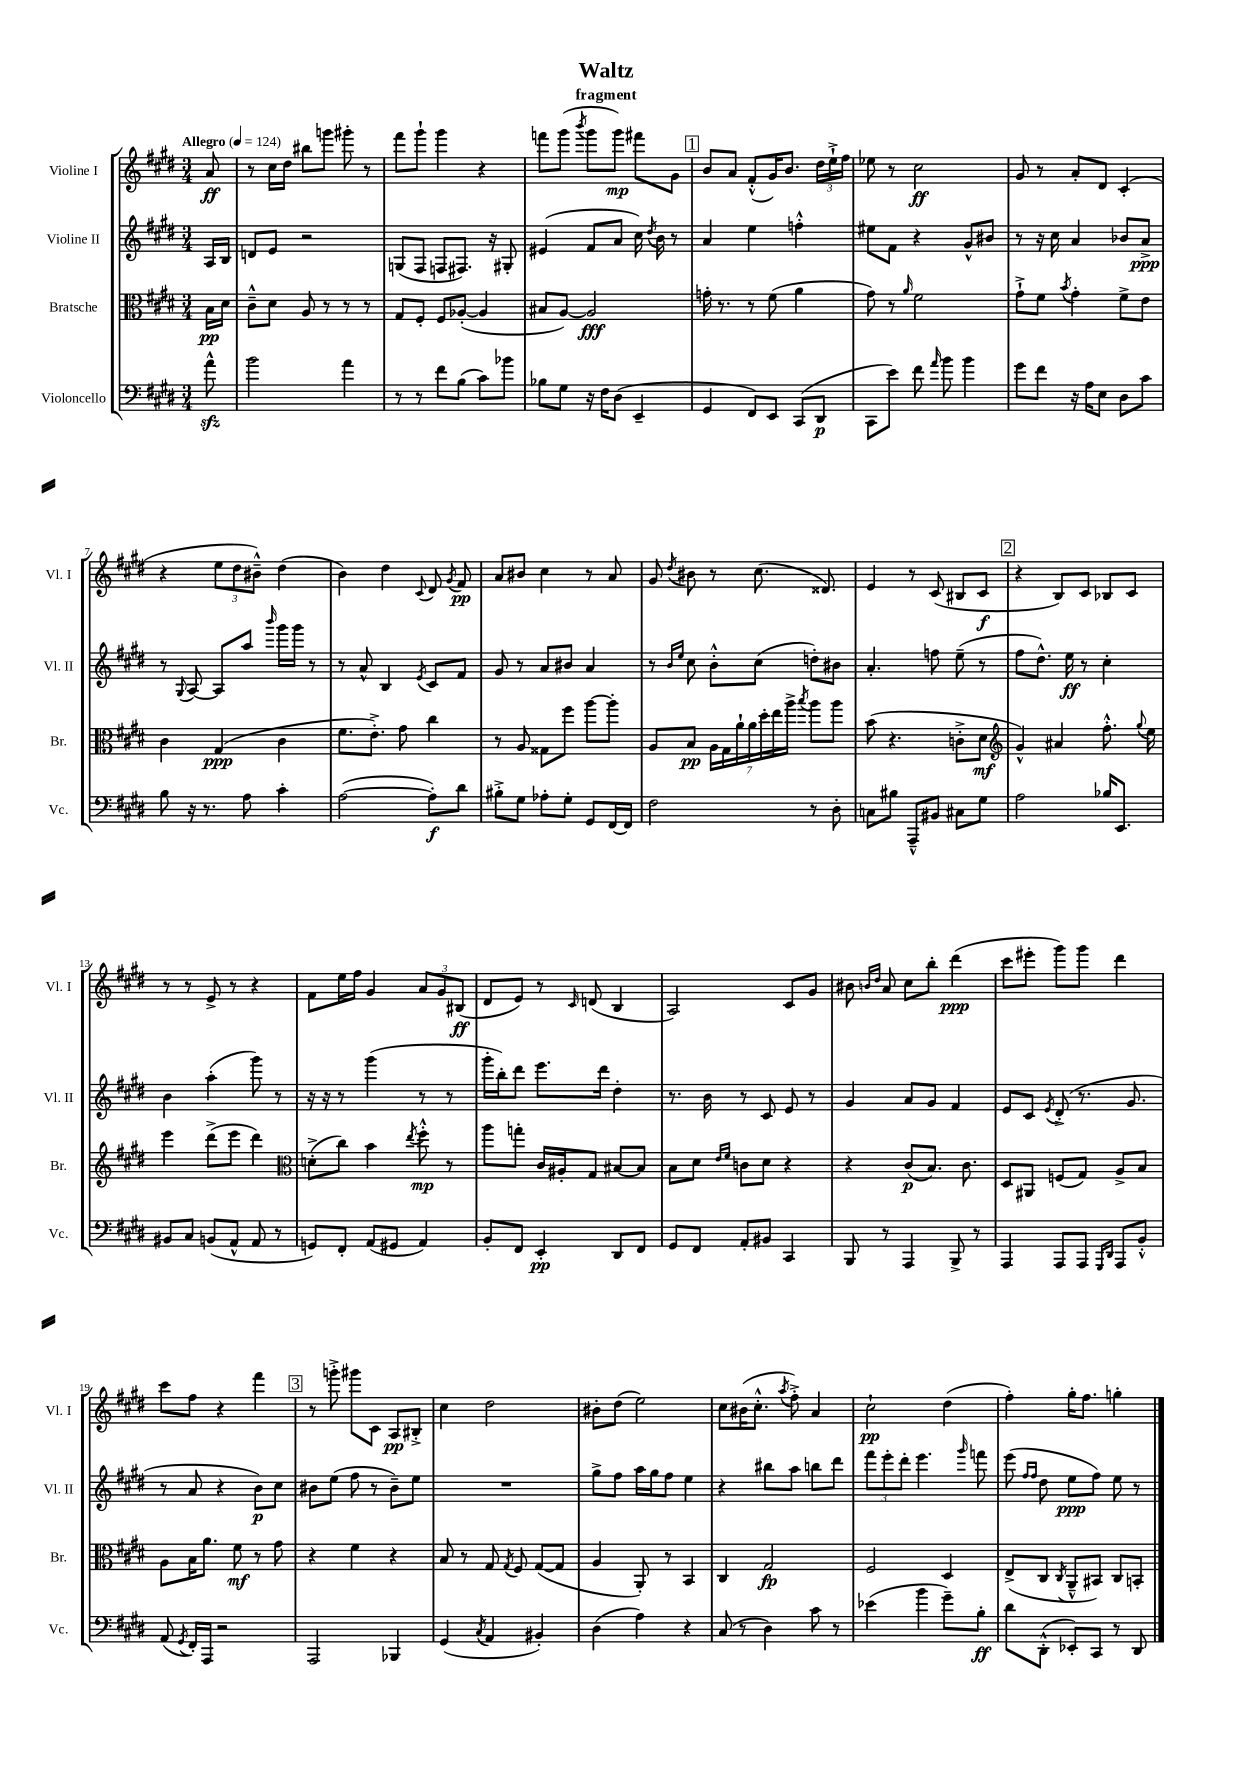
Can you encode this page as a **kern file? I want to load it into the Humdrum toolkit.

**kern	**dynam	**kern	**dynam	**kern	**dynam	**kern	**dynam
*part4	*part4	*part3	*part3	*part2	*part2	*part1	*part1
*staff4	*staff4	*staff3	*staff3	*staff2	*staff2	*staff1	*staff1
*I"Violoncello	*	*I"Bratsche	*	*I"Violine II	*	*I"Violine I	*
*I'Vc.	*	*I'Br.	*	*I'Vl. II	*	*I'Vl. I	*
*clefF4	*	*clefC3	*	*clefG2	*	*clefG2	*
*k[f#c#g#d#]	*	*k[f#c#g#d#]	*	*k[f#c#g#d#]	*	*k[f#c#g#d#]	*
*M3/4	*	*M3/4	*	*M3/4	*	*M3/4	*
*MM124	*	*MM124	*	*MM124	*	*MM124	*
=	=	=	=	=	=	=	=
!	!	!	!	!	!	!LO:TX:a:B:t=Allegro	!
8azz^^\	.	16B\LL	pp	16A/LL	.	8a/	ff
.	.	16d#\JJ	.	16B/JJ	.	.	.
=1	=1	=1	=1	=1	=1	=1	=1
2b\	.	8c#~^^\L	.	8dn/L	.	8r	.
.	.	8d#\J	.	8e/J	.	16cc#\LL	.
.	.	.	.	.	.	16dd#\JJ	.
.	.	8A/	.	2r	.	8bb#X\L	.
.	.	8r	.	.	.	8gggn\J	.
4a\	.	8r	.	.	.	8ggg#X'\	.
.	.	8r	.	.	.	8r	.
=2	=2	=2	=2	=2	=2	=2	=2
8r	.	8G#/L	.	(8Gn/L	.	8fff#\L	.
8r	.	8F#'/J	.	8F#/J	.	8ggg#`\J	.
8f#\L	.	8F#/L	.	8Fn/L	.	4ggg#\	.
(8B\J	.	([8A-X'/J	.	8.F#X/J)	.	.	.
8c#\L)	.	4A-/]	.	.	.	4r	.
.	.	.	.	16r	.	.	.
8b-X\J	.	.	.	8G#X'/	.	.	.
=3	=3	=3	=3	=3	=3	=3	=3
8B-X\L	.	8B#X/L	.	(4e#X/	.	8fffn\L	.
8G#\J	.	[8A/J)	.	.	.	(8ggg#\J	.
.	.	.	.	.	.	8qbbb/	.
16r	.	2A/]	fff	8f#/L	.	8ggg#\L	.
16F#\KL	.	.	.	.	.	.	.
(8D#\J	.	.	.	8a/J	.	8ggg#\J)	mp
4EE~/	.	.	.	16cc#\)	.	8fff#X\L	.
.	.	.	.	8qdd#/	.	.	.
.	.	.	.	16b\	.	.	.
.	.	.	.	8r	.	8g#\J	.
!!LO:REH:place=s1:t=1
=4	=4	=4	=4	=4	=4	=4	=4
4GG#/	.	16gn'\	.	4a/	.	8b/L	.
.	.	8.r	.	.	.	.	.
.	.	.	.	.	.	8a/J	.
8FF#/L)	.	8r	.	4ee\	.	(8f#'^^/L	.
8EE/J	.	(8f#\	.	.	.	16g#/K)	.
.	.	.	.	.	.	8.b/J	.
(8CC#/L	.	4a\	.	4ffn'^^\	.	.	.
8DD#/J	p	.	.	.	.	24dd#\LL	.
.	.	.	.	.	.	24ee`^\	.
.	.	.	.	.	.	24ff#\JJ	.
=5	=5	=5	=5	=5	=5	=5	=5
8CC#\L	.	8g#\)	.	8ee#X\L	.	8ee-X\	.
8e\J)	.	8r	.	8f#\J	.	8r	.
.	.	16qqa/	.	.	.	.	.
8f#\	.	2f#\	.	4r	.	2cc#\	ff
16qqa/	.	.	.	.	.	.	.
8b\	.	.	.	.	.	.	.
4b\	.	.	.	8g#^^/L	.	.	.
.	.	.	.	8b#X/J	.	.	.
=6	=6	=6	=6	=6	=6	=6	=6
8g#\L	.	8g#`^\L	.	8r	.	8g#/	.
8f#\J	.	8f#\J	.	16r	.	8r	.
.	.	.	.	16cc#\	.	.	.
.	.	8qb/	.	.	.	.	.
16r	.	4g#'\	.	4a/	.	8a'/L	.
16A\KL	.	.	.	.	.	.	.
8E\J	.	.	.	.	.	8d#/J	.
8D#\L	.	8f#^\L	.	8b-X/L	.	(4c#'/	.
8c#\J	.	8e\J	.	8a^/J	ppp	.	.
!!LO:LB:g=z
=7	=7	=7	=7	=7	=7	=7	=7
8B\	.	4c#\	.	8r	.	4r	.
.	.	.	.	8qqG#/	.	.	.
16r	.	.	.	[8A/	.	.	.
8.r	.	.	.	.	.	.	.
.	.	(4G#/	ppp	8A/L]	.	12ee\L	.
.	.	.	.	.	.	12dd#\	.
8A\	.	.	.	8aa/J	.	.	.
.	.	.	.	.	.	12b#X~^^\J)	.
.	.	.	.	16qqbbb/	.	.	.
4c#'\	.	4c#\	.	16ggg#\LL	.	(4dd#\	.
.	.	.	.	16ggg#\JJ	.	.	.
.	.	.	.	8r	.	.	.
=8	=8	=8	=8	=8	=8	=8	=8
([2A\	.	8.f#\L	.	8r	.	4b\)	.
.	.	.	.	8a^^/	.	.	.
.	.	8.e'^\J)	.	.	.	.	.
.	.	.	.	4B/	.	4dd#\	.
.	.	8g#\	.	.	.	.	.
.	.	.	.	8qe/	.	8qqc#/	.
8A'\L])	f	4cc#\	.	8c#/L	.	8d#/	.
.	.	.	.	.	.	8qg#/	.
8d#\J	.	.	.	8f#/J	.	8f#/	pp
=9	=9	=9	=9	=9	=9	=9	=9
8B#X'^\L	.	8r	.	8g#/	.	8a/L	.
8G#\J	.	8A/	.	8r	.	8b#X/J	.
8A-X'\L	.	8G##X\L	.	8a/L	.	4cc#\	.
8G#'\J	.	8ff#\J	.	8b#X/J	.	.	.
8GG#/L	.	[8aa\L	.	4a/	.	8r	.
[16FF#/L	.	8aa'\J]	.	.	.	8a/	.
16FF#/JJ]	.	.	.	.	.	.	.
=10	=10	=10	=10	=10	=10	=10	=10
2F#\	.	8A/L	.	8r	.	8g#/	.
.	.	.	.	16qqb/LL	.	.	.
.	.	.	.	16qqee/JJ	.	8qdd#/	.
.	.	8B/J	pp	8cc#\	.	8b#X\	.
.	.	28A\LL	.	8b'^^\L	.	8r	.
.	.	28G#\	.	.	.	.	.
.	.	28a`\	.	.	.	.	.
.	.	28a\	.	.	.	.	.
.	.	.	.	(8cc#\J	.	(8.cc#\	.
.	.	28dd#'\	.	.	.	.	.
.	.	28ee\	.	.	.	.	.
.	.	28aa^\JJ	.	.	.	.	.
.	.	8qbb/	.	.	.	.	.
8r	.	8aa\L	.	8ddn'\L)	.	.	.
.	.	.	.	.	.	8.d##X/)	.
8D#'\	.	8aa\J	.	8b#X\J	.	.	.
=11	=11	=11	=11	=11	=11	=11	=11
8Cn\L	.	(8b\	.	4.a'/	.	4e/	.
8B#X\J	.	4.r	.	.	.	.	.
8AAA~^^/L	.	.	.	.	.	8r	.
8BB#X/J	.	.	.	8ffn\	.	(8c#/	.
8C#X\L	.	8cn'^\L	.	(8ee~\	.	8B#X/L	.
8G#\J	.	8d#\J	mf	8r	.	8c#/J	f
!!LO:REH:place=s1:t=2
=12	=12	=12	=12	=12	=12	=12	=12
*	*	*clefG2	*	*	*	*	*
2A\	.	4g#^^/)	.	8ff#\L	.	4r	.
.	.	.	.	8.dd#^^\J)	.	.	.
.	.	4a#X/	.	.	.	8B/L)	.
.	.	.	.	16ee\	ff	.	.
.	.	.	.	8r	.	8c#/J	.
16B-X/KL	.	8.ff#'^^\	.	4cc#'\	.	8B-X/L	.
8.EE/J	.	.	.	.	.	.	.
.	.	.	.	.	.	8c#/J	.
.	.	8qqgg#/	.	.	.	.	.
.	.	16ee\	.	.	.	.	.
!!LO:LB:g=z
=13	=13	=13	=13	=13	=13	=13	=13
8BB#X/L	.	4eee\	.	4b\	.	8r	.
8C#/J	.	.	.	.	.	8r	.
(8BBn/L	.	(8ddd#^\L	.	(4aa'\	.	8e^/	.
8AA^^/J	.	8eee\J	.	.	.	8r	.
8AA/	.	4ddd#\)	.	8ggg#\)	.	4r	.
8r	.	.	.	8r	.	.	.
=14	=14	=14	=14	=14	=14	=14	=14
*	*	*clefC3	*	*	*	*	*
8GGn/L)	.	(8dn'^\L	.	16r	.	8f#\L	.
.	.	.	.	16r	.	.	.
8FF#'/J	.	8cc#\J)	.	8r	.	16ee\L	.
.	.	.	.	.	.	16ff#\JJ	.
(8AA/L	.	4b\	.	(4ggg#\	.	4g#/	.
8GG#X/J	.	.	.	.	.	.	.
.	.	8qee/	.	.	.	.	.
4AA/)	.	8ff#'^^\	mp	8r	.	12a/L	.
.	.	.	.	.	.	12g#/	.
.	.	8r	.	8r	.	.	.
.	.	.	.	.	.	(12B#X/J	ff
=15	=15	=15	=15	=15	=15	=15	=15
8BB'/L	.	8aa\L	.	16ggg#'\LL	.	8d#/L	.
.	.	.	.	16bb'\J)	.	.	.
8FF#/J	.	8ggn'\J	.	8ddd#\J	.	8e/J)	.
4EE'/	pp	16c#/LL	.	8.eee\L	.	8r	.
.	.	16A#X'/J	.	.	.	.	.
.	.	.	.	.	.	16qqc#/	.
.	.	8G#/J	.	.	.	(8dn/	.
.	.	.	.	16ddd#\Jk	.	.	.
8DD#/L	.	[8B#X/L	.	4dd#'\	.	4B/	.
8FF#/J	.	8B#/J]	.	.	.	.	.
=16	=16	=16	=16	=16	=16	=16	=16
8GG#/L	.	8B\L	.	8.r	.	2A/)	.
8FF#/J	.	8d#\J	.	.	.	.	.
.	.	.	.	16b\	.	.	.
.	.	16qqe/LL	.	.	.	.	.
.	.	16qqf#/JJ	.	.	.	.	.
8AA'/L	.	8cn\L	.	8r	.	.	.
8BB#X/J	.	8d#\J	.	8c#/	.	.	.
4CC#/	.	4r	.	8e/	.	8c#/L	.
.	.	.	.	8r	.	8g#/J	.
=17	=17	=17	=17	=17	=17	=17	=17
8BBB/	.	4r	.	4g#/	.	8b#X\	.
.	.	.	.	.	.	16qqbn/LL	.
.	.	.	.	.	.	16qqdd#/JJ	.
8r	.	.	.	.	.	8a/	.
4AAA/	.	(8c#/L	p	8a/L	.	8cc#\L	.
.	.	8.B/J)	.	8g#/J	.	8bb'\J	.
8BBB^/	.	.	.	4f#/	.	(4ddd#\	ppp
.	.	8.c#\	.	.	.	.	.
8r	.	.	.	.	.	.	.
=18	=18	=18	=18	=18	=18	=18	=18
4AAA/	.	8D#/L	.	8e/L	.	8ccc#\L	.
.	.	8AA#X/J	.	8c#/J	.	8eee#X'\J	.
.	.	.	.	8qe/	.	.	.
8AAA/L	.	(8Fn/L	.	(8d#'^/	.	8ggg#\L)	.
8AAA/J	.	8G#/J)	.	8.r	.	8ggg#\J	.
16qqGGG#/LL	.	.	.	.	.	.	.
16qqDD#/JJ	.	.	.	.	.	.	.
8AAA/L	.	8A^/L	.	.	.	4ddd#\	.
.	.	.	.	8.g#/	.	.	.
8BB'^^/J	.	8B/J	.	.	.	.	.
!!LO:LB:g=z
=19	=19	=19	=19	=19	=19	=19	=19
(8AA/	.	8A\L	.	8r	.	8ccc#\L	.
8qGG#/	.	.	.	.	.	.	.
16FF#'/LL)	.	16B\K	.	8a/	.	8ff#\J	.
16AAA/JJ	.	8.a\J	.	.	.	.	.
2r	.	.	.	4r	.	4r	.
.	.	8f#\	mf	.	.	.	.
.	.	8r	.	8b\L)	p	4fff#\	.
.	.	8g#\	.	8cc#\J	.	.	.
!!LO:REH:place=s1:t=3
=20	=20	=20	=20	=20	=20	=20	=20
2AAA/	.	4r	.	8b#X\L	.	8r	.
.	.	.	.	(8ee\J	.	8gggn'^\	.
.	.	4f#\	.	8ff#\	.	8ggg#X\L	.
.	.	.	.	8r	.	8c#\J	.
4BBB-X/	.	4r	.	8b#~\L)	.	8A/L	pp
.	.	.	.	8ee\J	.	8B#X'^/J	.
=21	=21	=21	=21	=21	=21	=21	=21
(4GG#/	.	8B/	.	2.r	.	4cc#\	.
.	.	8r	.	.	.	.	.
8qC#/	.	.	.	.	.	.	.
4AA/	.	8G#/	.	.	.	2dd#\	.
.	.	8qG#/	.	.	.	.	.
.	.	8F#/	.	.	.	.	.
4BB#X'/)	.	([8G#/L	.	.	.	.	.
.	.	8G#/J]	.	.	.	.	.
=22	=22	=22	=22	=22	=22	=22	=22
(4D#\	.	4A/	.	8gg#^\L	.	8b#X'\L	.
.	.	.	.	8ff#\J	.	(8dd#\J	.
4A\)	.	8AA'/)	.	16aa\LL	.	2ee\)	.
.	.	.	.	16gg#\J	.	.	.
.	.	8r	.	8ff#\J	.	.	.
4r	.	4BB/	.	4ee\	.	.	.
=23	=23	=23	=23	=23	=23	=23	=23
(8C#/	.	4C#/	.	4r	.	8cc#\L	.
8r	.	.	.	.	.	(16b#X\K	.
.	.	.	.	.	.	8.cc#'^^\J	.
4D#\)	.	2G#/	fp	8bb#X\L	.	.	.
.	.	.	.	.	.	8qaa/	.
.	.	.	.	8aa\J	.	8ff#'^\)	.
8c#\	.	.	.	8bbn\L	.	4a/	.
8r	.	.	.	8ddd#\J	.	.	.
=24	=24	=24	=24	=24	=24	=24	=24
(4e-X\	.	2F#/	.	12fff#\L	.	2cc#`\	pp
.	.	.	.	12eee'\	.	.	.
.	.	.	.	12ddd#'\J	.	.	.
4b\	.	.	.	4.eee\	.	.	.
8g#~\L)	.	4D#/	.	.	.	(4dd#\	.
.	.	.	.	16qqggg#/	.	.	.
8B'\J	ff	.	.	8fffn\	.	.	.
=25	=25	=25	=25	=25	=25	=25	=25
8d#\L	.	(8E^/L	.	(8eee\	.	4ff#'\)	.
.	.	.	.	16qqff#/LL	.	.	.
.	.	.	.	16qqff#/JJ	.	.	.
(8DD#'^^\J	.	8C#/J	.	8dd#\	.	.	.
.	.	8qC#/	.	.	.	.	.
8EE-X'/L)	.	8AA~^^/L	.	8ee\L	ppp	16gg#'\KL	.
.	.	.	.	.	.	8.ff#\J	.
8CC#/J	.	8BB#X/J)	.	8ff#\J)	.	.	.
8r	.	8C#/L	.	8ee\	.	4ggn'\	.
8DD#/	.	8BBn'/J	.	8r	.	.	.
==	==	==	==	==	==	==	==
*-	*-	*-	*-	*-	*-	*-	*-
